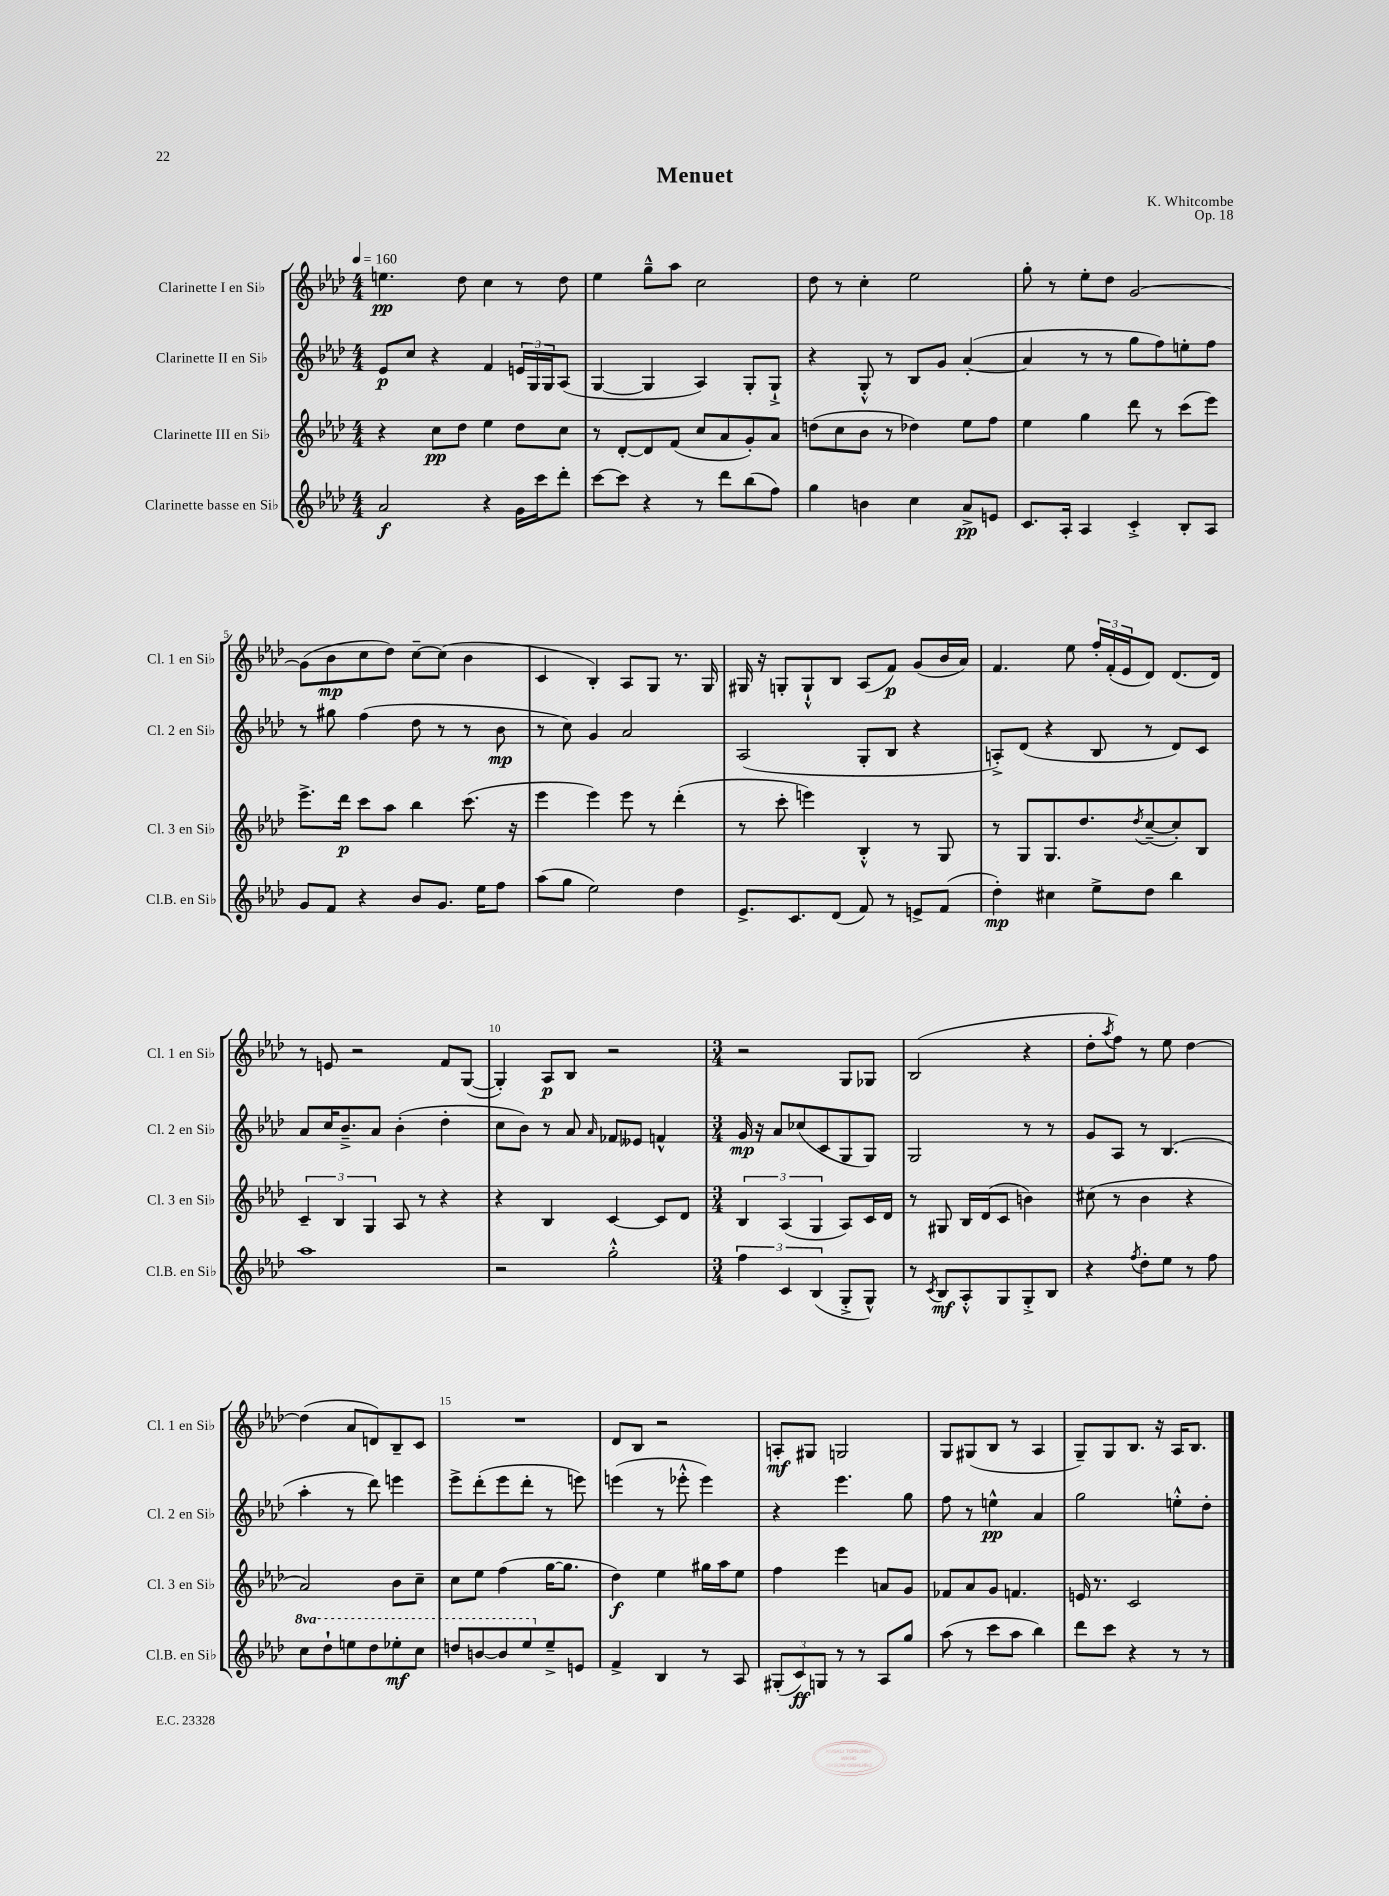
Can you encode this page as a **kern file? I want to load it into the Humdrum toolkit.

**kern	**kern	**kern	**kern
*staff4	*staff3	*staff2	*staff1
*clefG2	*clefG2	*clefG2	*clefG2
*k[b-e-a-d-]	*k[b-e-a-d-]	*k[b-e-a-d-]	*k[b-e-a-d-]
*M4/4	*M4/4	*M4/4	*M4/4
*MM160	*MM160	*MM160	*MM160
2a-	4r	8e-	4.ee
.	.	8cc	.
.	8cc	4r	.
.	8dd-	.	8dd-
4r	4ee-	4f	4cc
16g	8dd-	24e	8r
.	.	24G	.
16ccc	.	.	.
.	.	24G	.
8ddd-'	8cc	(8A-	8dd-
=	=	=	=
[8ccc	8r	[4G	4ee-
8ccc]	[8d-'	.	.
4r	8d-]	4G]	8gg~^^
.	(8f	.	8aa-
8r	8cc	4A-)	2cc
8ddd-	8a-	.	.
(8bb-	8g')	8G'	.
8ff)	8a-	8G`^	.
=	=	=	=
4gg	(8dd	4r	8dd-
.	8cc	.	8r
4b	8b-	8G'^^	4cc'
.	8r	8r	.
4cc	4dd-)	8B-	2ee-
.	.	8g	.
8a-^	8ee-	([4a-'	.
8e	8ff	.	.
=	=	=	=
8.c	4ee-	4a-]	8gg'
.	.	.	8r
16A-'	.	.	.
4A-	4gg	8r	8ee-'
.	.	8r	8dd-
4c'^	8ddd-	8gg	[2g
.	8r	8ff)	.
8B-'	(8ccc	8ee'	.
8A-	8eee-)	8ff	.
=	=	=	=
8g	8.eee-^	8r	(8g]
8f	.	8gg#	8b-
.	16ddd-	.	.
4r	8ccc	(4ff	8cc
.	8aa-	.	8dd-)
8b-	4bb-	8dd-	[8cc~
8.g	.	8r	(8cc]
.	(8.ccc	8r	4b-
16ee-	.	.	.
8ff	.	8b-	.
.	16r	.	.
=	=	=	=
(8aa-	4eee-	8r	4c
8gg	.	8cc)	.
2ee-)	4eee-)	4g	4B-')
.	8eee-	2a-	8A-
.	8r	.	8G
4dd-	(4ddd-'	.	8.r
.	.	.	16G
=	=	=	=
8.e-^	8r	(2A-	16G#
.	.	.	16r
.	8ccc'	.	8G'
8.c	.	.	.
.	4eee)	.	8G`^^
(8d-	.	.	8B-
8f)	4B-'^^	8G'	(8A-
8r	.	8B-	8f)
8e^	8r	4r	(8g
(8f	8G	.	16b-
.	.	.	16a-)
=	=	=	=
4dd-')	8r	8A'^)	4.f
.	8G	(8d-	.
4cc#	8.G	4r	.
.	.	.	8ee-
.	8.dd-	.	.
8ee-^	.	8B-	24ff'
.	.	.	(24f'
.	.	.	24e-
.	8qdd-	.	.
8dd-	([8cc~	8r	8d-)
4bb-	8cc'])	8d-)	(8.d-
.	8B-	8c	.
.	.	.	16d-)
=	=	=	=
1aa-	6c~	8a-	8r
.	.	16cc	8e
.	6B-	.	.
.	.	8.b-~^	.
.	.	.	2r
.	6G	.	.
.	.	8a-	.
.	8A-	(4b-'	.
.	8r	.	.
.	4r	4dd-'	8f
.	.	.	([8G
=	=	=	=
2r	4r	8cc	4G'])
.	.	8b-)	.
.	4B-	8r	8A-
.	.	8a-	8B-
.	.	16qqa-	.
2gg'^^	[4c	8f-	2r
.	.	8e--	.
.	8c]	4f^^	.
.	8d-	.	.
=	=	=	=
*M3/4	*M3/4	*M3/4	*M3/4
6ff	6B-	16g	2r
.	.	16r	.
.	.	8a-	.
6c	(6A-	.	.
.	.	(8cc-	.
(6B-	6G	.	.
.	.	8c	.
8G'^	8A-)	8G	8G
8G^^)	16c	8G)	8G-
.	16d-	.	.
=	=	=	=
8r	8r	2G	(2B-
8qc	.	.	.
8B-	8G#	.	.
8A-'^^	16B-	.	.
.	(16d-	.	.
8G	8c	.	.
8G'^	4b)	8r	4r
8B-	.	8r	.
=	=	=	=
4r	(8cc#	8g	8dd-'
.	.	.	8qaa-
.	8r	8A-	8ff)
8qff	.	.	.
8dd-'	4b-	8r	8r
8ee-	.	(4.B-	8ee-
8r	4r	.	[4dd-
8ff	.	.	.
=	=	=	=
8ccc	2a-)	4aa-'	(4dd-]
8ddd-`	.	.	.
8eee	.	8r	8a-
8ddd-	.	8ddd-)	8d)
8eee-'	8b-	4eee	8B-~
8ccc	8cc~	.	8c
=	=	=	=
8ddd	8cc	8eee-^	2.r
[8bb	8ee-	(8ddd-'	.
8bb]	(4ff	8eee-	.
8eee-	.	8ddd-'	.
8ee-~^	[16gg	8r	.
.	8.gg]	.	.
8e	.	8eee)	.
=	=	=	=
4f^	4dd-)	(4eee	8d-
.	.	.	8B-
4B-	4ee-	8r	2r
.	.	8eee-'^^	.
8r	16gg#	4eee-)	.
.	16aa-	.	.
8A-	8ee-	.	.
=	=	=	=
(12G#'	4ff	4r	8A'
12c)	.	.	.
.	.	.	8G#
12G	.	.	.
8r	4eee-	4.eee-	2G
8r	.	.	.
8A-	8a	.	.
8gg	8g	8gg	.
=	=	=	=
(8aa-	8f-	8ff	8G
8r	8a-	8r	(8G#
8ccc	8g	4ee^^	8B-
8aa-	4.f	.	8r
4bb-)	.	4a-	4A-
=	=	=	=
8ddd-	16e	2gg	8G~)
.	8.r	.	.
8ccc	.	.	8G
4r	2c	.	8.B-
.	.	.	16r
8r	.	8ee'^^	16A-
.	.	.	8.B-
8r	.	8dd-'	.
==	==	==	==
*-	*-	*-	*-
